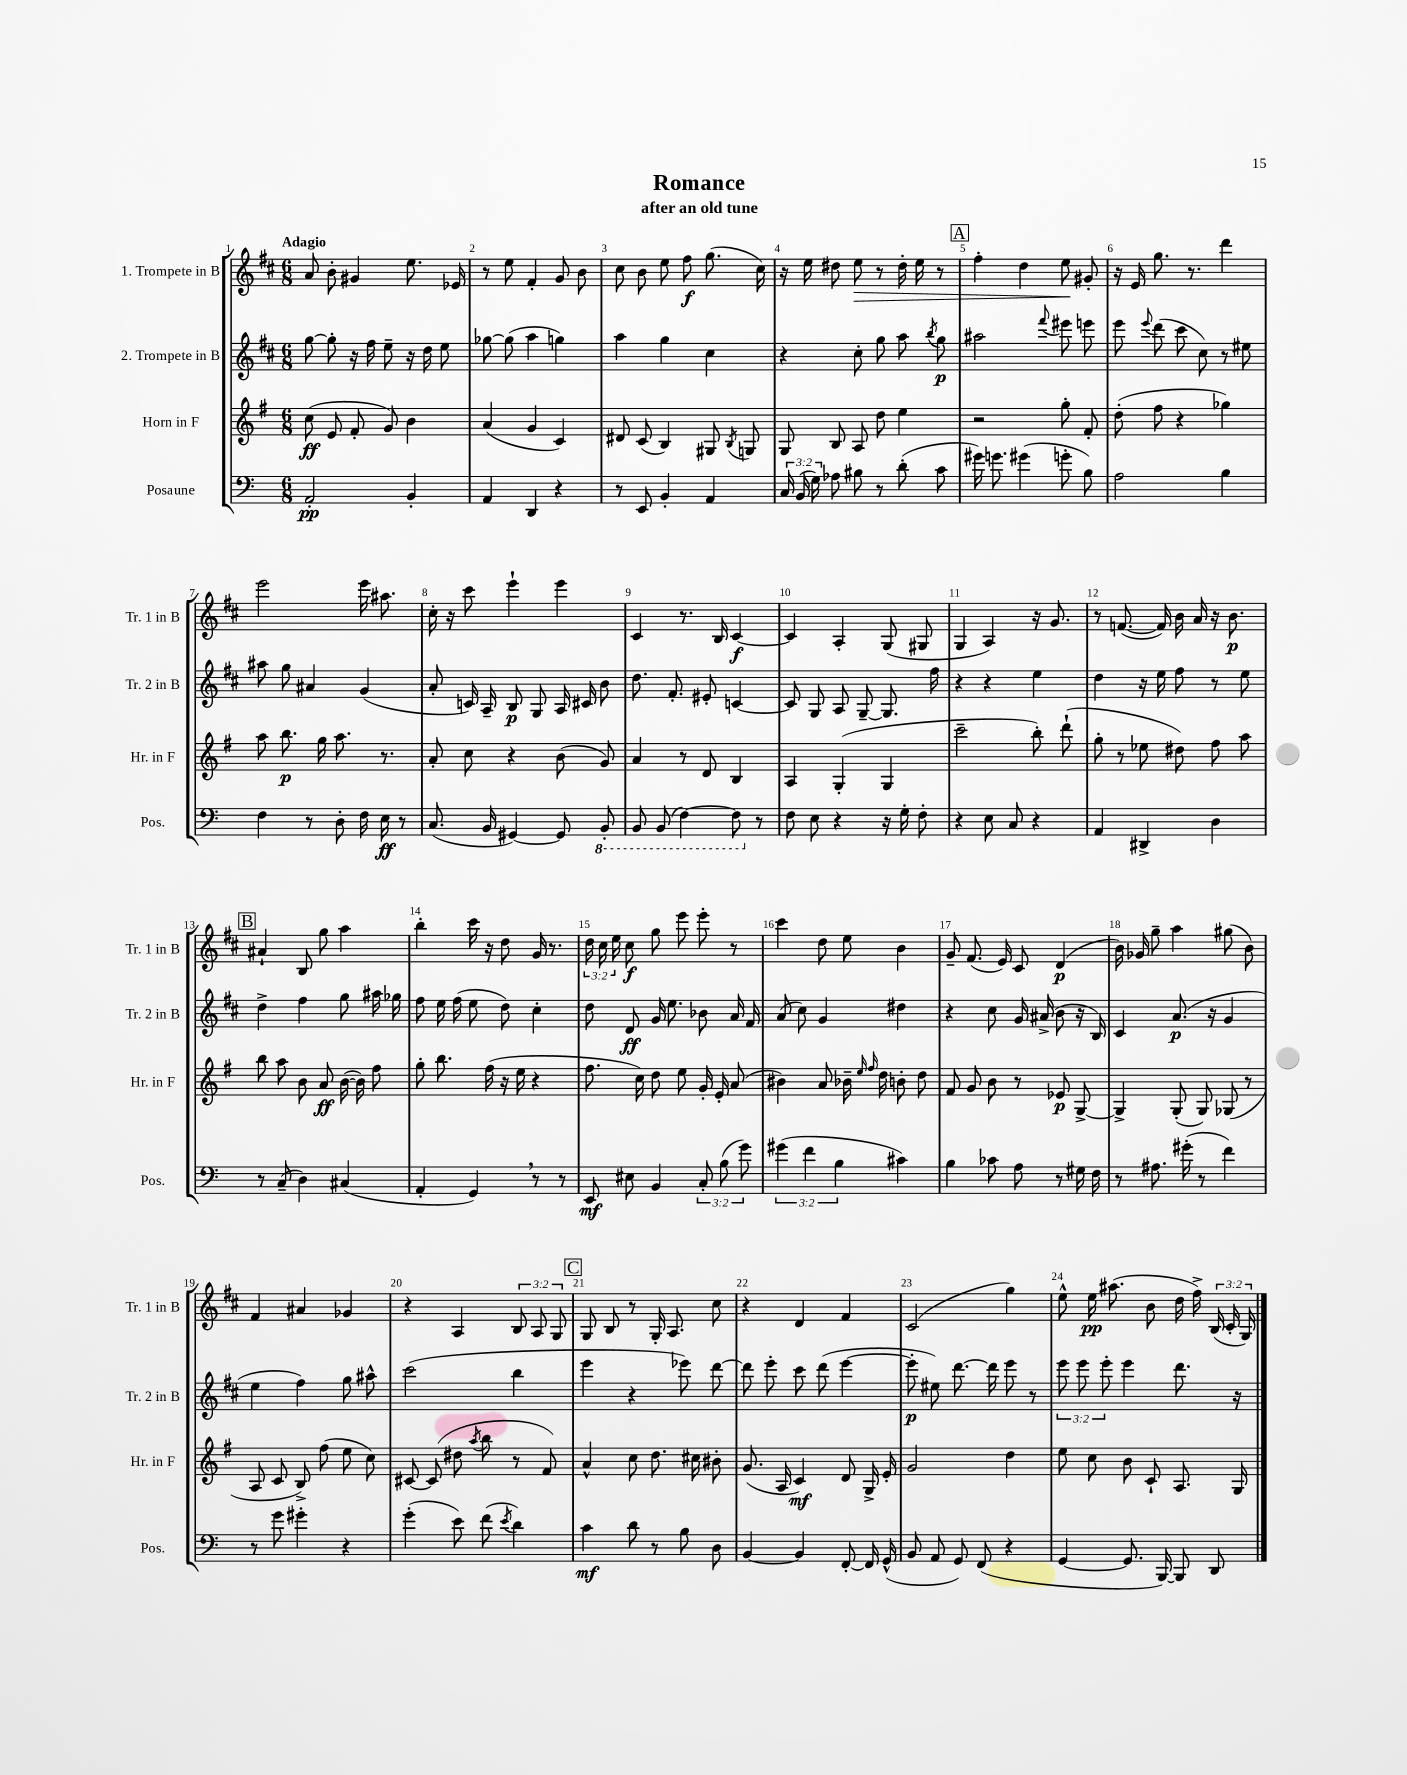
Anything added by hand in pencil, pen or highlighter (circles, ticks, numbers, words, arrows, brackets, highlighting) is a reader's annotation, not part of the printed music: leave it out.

**kern	**kern	**kern	**kern
*staff4	*staff3	*staff2	*staff1
*clefF4	*clefG2	*clefG2	*clefG2
*k[]	*k[f#]	*k[f#c#]	*k[f#c#]
*M6/8	*M6/8	*M6/8	*M6/8
2AA'	(8cc	[8gg	8a
.	8e	8gg']	8b'
.	8f#'	16r	4g#
.	.	16ff#	.
.	8g)	8ee~	.
4BB'	4b	16r	8.ee
.	.	16dd	.
.	.	8ee	.
.	.	.	16e-
=	=	=	=
4AA	(4a	[8gg-	8r
.	.	(8gg-]	8ee
4DD	4g	4aa	4f#'
4r	4c)	4gg)	8g
.	.	.	8b
=	=	=	=
8r	8d#	4aa	8cc#
8EE	(8c	.	8b
4BB'	4B)	4gg	8ee
.	.	.	8ff#
4AA	8G#	4cc#	(8.gg
.	8qB	.	.
.	8G	.	.
.	.	.	16cc#)
=	=	=	=
24C	8G	4r	16r
(24BB	.	.	.
.	.	.	16ee
24G)	.	.	.
8A-	8B	.	8dd#
8B#	8A	8cc#'	8ee
8r	8dd	8gg	8r
(8d'	4ee	8aa	16dd#'
.	.	.	16ee
.	.	8qbb	.
8c	.	8gg	8r
=	=	=	=
16g#)	2r	2aa#	4ff#'
8.g	.	.	.
(4g#	.	.	4dd
.	.	8qqfff#	.
8g'	8gg'	8eee#	8ee
8B)	8f#'	8eee	8g#'
=	=	=	=
2A	(8dd'	8eee	16r
.	.	.	16e
.	.	8qqeee	.
.	8ff#	(8ddd	8.gg
.	4r	8ccc#	.
.	.	.	8.r
.	.	8cc#)	.
4B	4gg-)	8r	4ddd
.	.	8ee#	.
=	=	=	=
4F	8aa	8aa#	2eee
.	8.bb	8gg	.
8r	.	4a#	.
.	16gg	.	.
8D'	8.aa	.	.
16F	.	(4g	16eee
16E	8.r	.	8.aa#
8r	.	.	.
=	=	=	=
(8.C	8a'	8a'	16cc#'
.	.	.	16r
.	8cc	16c)	8ccc#
16BB	.	16A~	.
[4GG#)	4r	8B	4eee`
.	.	8G	.
8GG#]	(8b	16A	4eee
.	.	16c#	.
8BBB'	8g)	8b	.
=	=	=	=
8BBB	4a	8.dd	4c#
(8BBB	.	.	.
.	.	8.f#'	.
[4FF)	8r	.	8.r
.	8d	8e#'	.
.	.	.	16B
8FF]	4B	[4c	[4c#
8r	.	.	.
=	=	=	=
8F	4A	8c]	4c#]
8E	.	8G	.
4r	(4G'	8A	4A'
.	.	[8G~	.
16r	4G	8.G]	(8G
16G'	.	.	.
8F'	.	.	8G#
.	.	16ff#	.
=	=	=	=
4r	2ccc~	4r	4G
8E	.	4r	4A)
8C	.	.	.
4r	8bb')	4ee	16r
.	.	.	8.g
.	(8ddd`	.	.
=	=	=	=
4AA	8gg'	4dd	8r
.	8r	.	([8.f
4DD#^	8ee-	16r	.
.	.	16ee	16f])
.	8dd#)	8ff#	16b
.	.	.	16a
4D	8ff#	8r	16r
.	.	.	8.b
.	8aa	8ee	.
=	=	=	=
8r	8bb	4dd^	4a#`
(8C~	8aa	.	.
4D)	8b	4ff#	8B
.	8a	.	8gg
(4C#	([16b	8gg	4aa
.	16b])	.	.
.	8ff#	16aa#	.
.	.	16gg-	.
=	=	=	=
4AA'	8gg'	8ff#	4bb'
.	8.bb	16ee	.
.	.	(16ff#	.
4GG)	.	8ee	16ccc#
.	(16ff#	.	16r
.	16r	8dd)	8dd
.	16ee	.	.
8r	4r	4cc#'	16g
.	.	.	8.r
8r	.	.	.
=	=	=	=
8EE	8.ff#	8dd	24dd
.	.	.	24cc#
.	.	.	24ee
8E#	.	8d	8cc#
.	16cc)	.	.
4BB	8dd	16g	8gg
.	.	8.ee	.
.	8ee	.	8eee
12C'	16g'	8b-	8eee'
.	16e'	.	.
(12B	.	.	.
.	(8a	16a	8r
12g)	.	.	.
.	.	16f#	.
=	=	=	=
(6g#	4b#)	(8a	4ccc#
.	.	8cc#)	.
6f	.	.	.
.	8a	4g	8dd
6B	.	.	.
.	16b-~	.	8ee
.	16qqee	.	.
.	16qqff#	.	.
.	16dd	.	.
4c#)	8b'	4dd#	4b
.	8dd	.	.
=	=	=	=
4B	8f#	4r	8g~
.	8g	.	(8.f#
8c-	8b	8cc#	.
.	.	.	16e)
8A	8r	16g	8c#
.	.	(16a#^	.
8r	8e-	8b	(4d
16G#	[8G^	16r	.
16F	.	16B)	.
=	=	=	=
8r	4G^]	4c#	16b)
.	.	.	16g-
8.A#	.	.	8gg~
.	(8G'	(8.a	4aa
(16g#'	.	.	.
8r	8G)	.	.
.	.	16r	.
4f)	(8G-	4g	(8gg#
.	8r	.	8b)
=	=	=	=
8r	8A	4ee	4f#
8g	8c	.	.
4g#'	8B^)	4ff#)	4a#
.	(8ff#	.	.
4r	8ee	8gg	4g-
.	8cc)	8aa#^^	.
=	=	=	=
(4g'	[8c#	(2ccc#	4r
.	(8c#]	.	.
8e)	8dd#	.	4A
.	8qaa	.	.
(8f	8bb	.	.
8qe	.	.	.
4d)	8r	4bb	12B
.	.	.	12A
.	8f#)	.	.
.	.	.	12G
=	=	=	=
4c	4a^^	4eee	8G
.	.	.	8B
8d	8cc	4r	8r
8r	8.dd	.	16G'
.	.	.	8.A
8B	.	8eee-)	.
.	16cc#	.	.
8D	8b#'	[8ddd	8cc#
=	=	=	=
[4BB	(8.g	8ddd]	4r
.	.	8eee'	.
.	16A	.	.
4BB]	4c)	8ccc#	4d
.	.	(8ddd	.
[8FF'	8d	[4eee	4f#
16FF]	16G^	.	.
(16GG^^	16e'	.	.
=	=	=	=
8BB	2g	8eee']	(2c#
8AA	.	8ee#)	.
8GG)	.	[8.ddd	.
(8FF	.	.	.
.	.	16ddd]	.
4r	4dd	8eee	4gg)
.	.	8r	.
=	=	=	=
[4GG	8ee	12eee	8ee^^
.	.	12eee	.
.	8cc	.	16ee
.	.	12eee'	.
.	.	.	(8.aa#
8.GG]	8b	4eee	.
.	8c`	.	8b
[16BBB)	.	.	.
8BBB]	8.A	8.ddd	16dd
.	.	.	16ff#^)
8DD	.	.	(24B
.	.	.	24c#'
.	16G	16r	.
.	.	.	24G)
==	==	==	==
*-	*-	*-	*-
